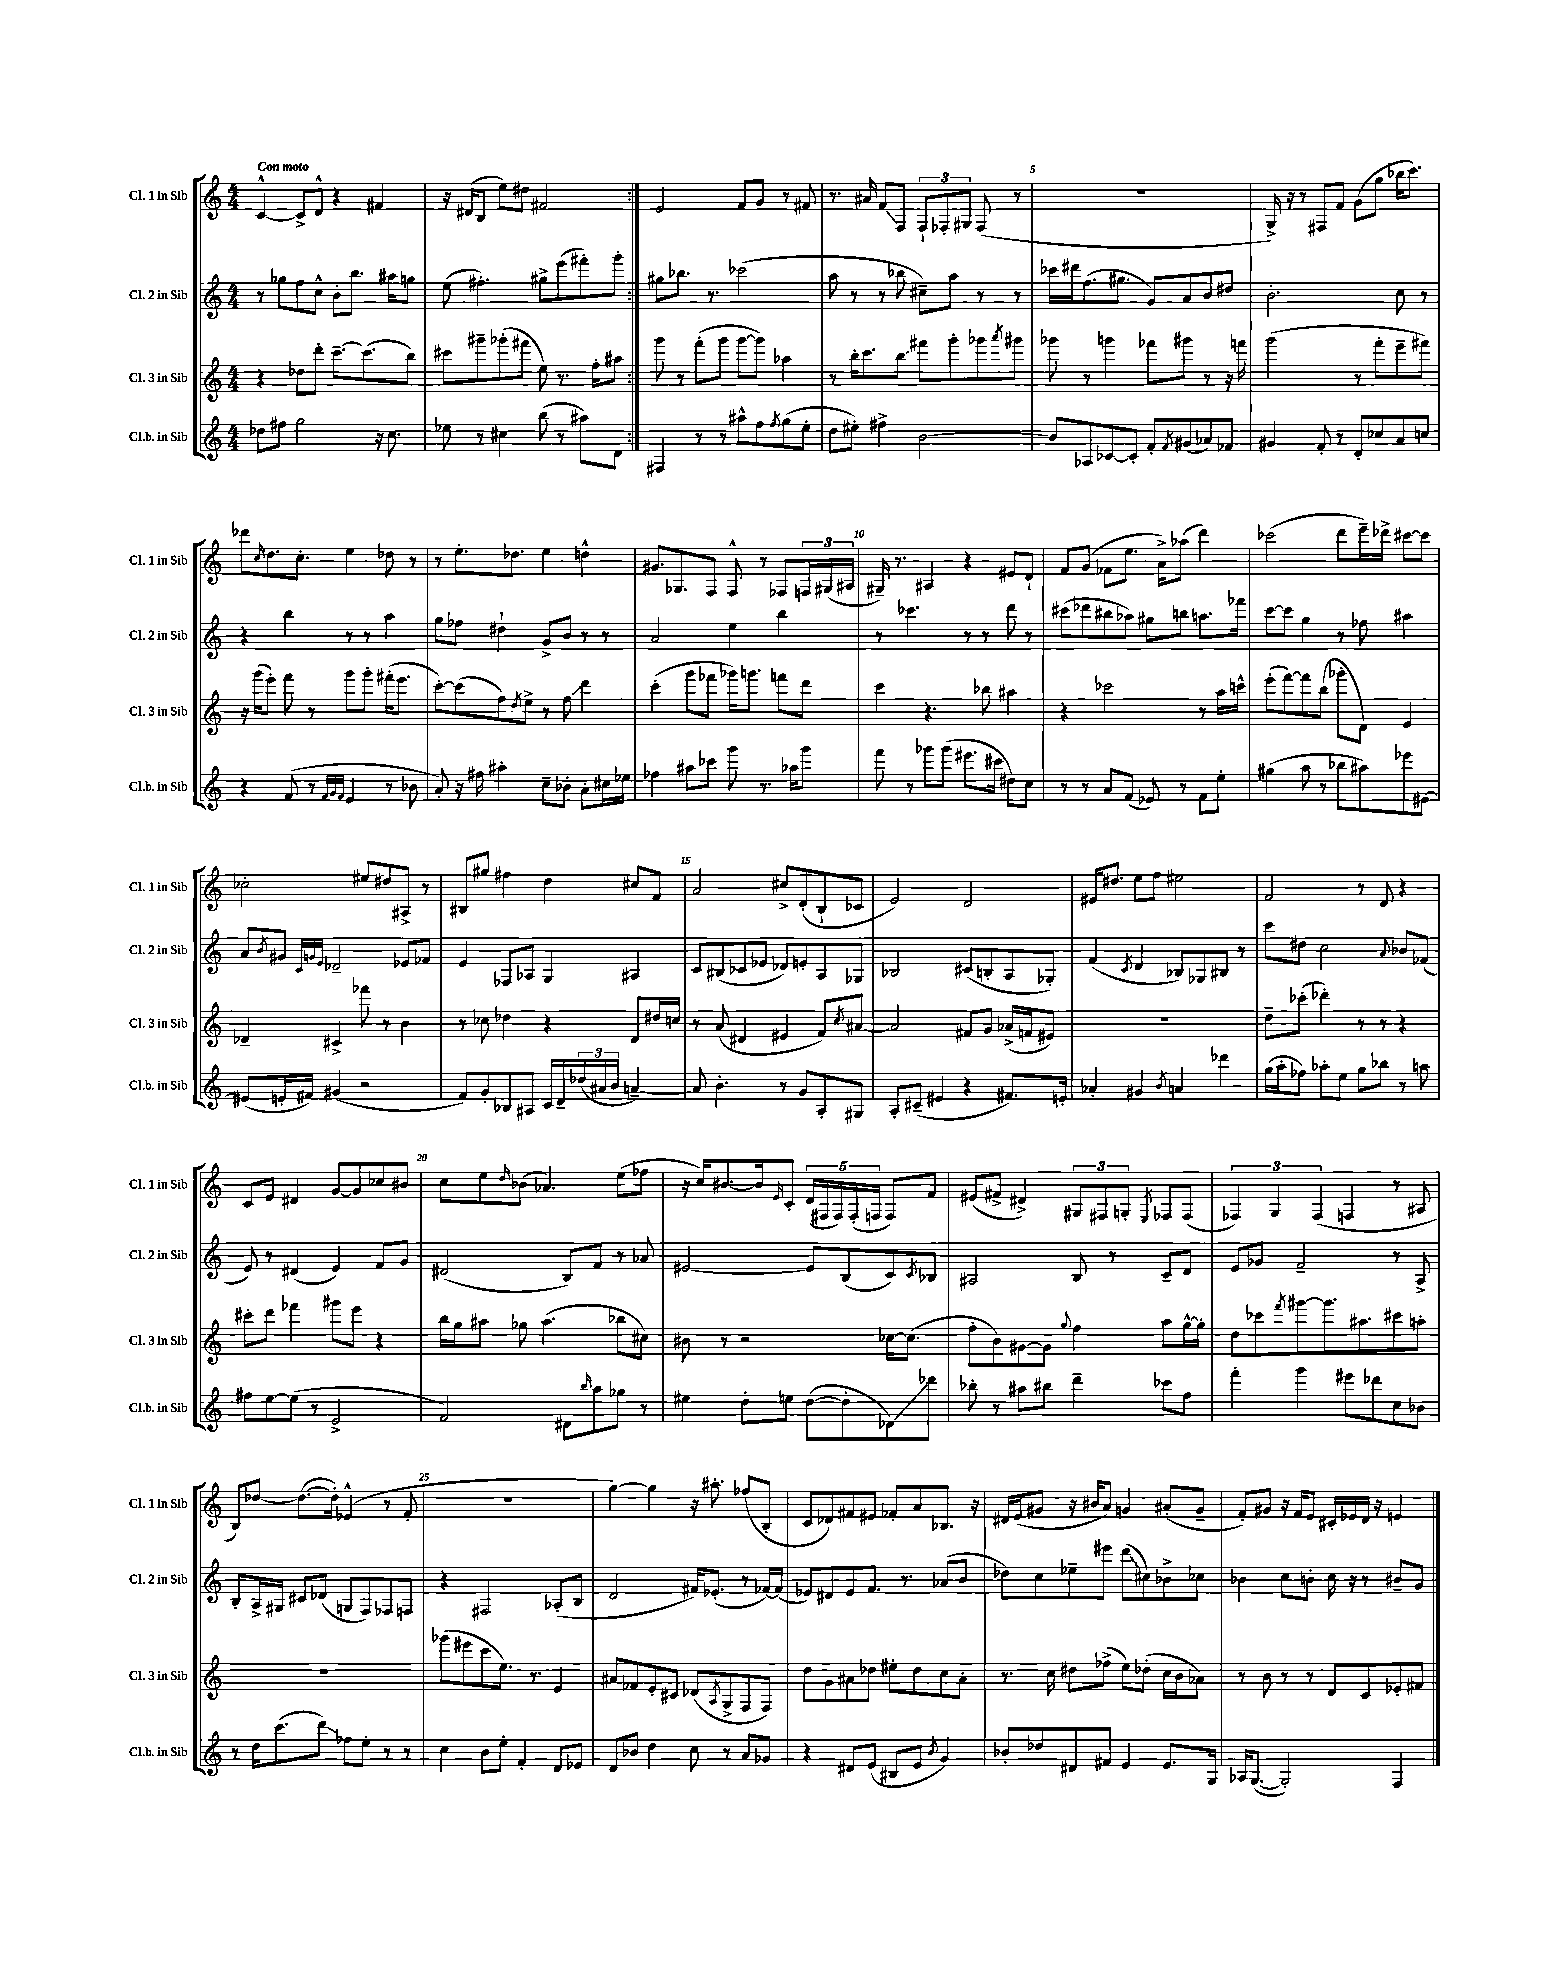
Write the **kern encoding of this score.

**kern	**kern	**kern	**kern
*staff4	*staff3	*staff2	*staff1
*clefG2	*clefG2	*clefG2	*clefG2
*k[]	*k[]	*k[]	*k[]
*M4/4	*M4/4	*M4/4	*M4/4
8dd-	4r	8r	[4c^^
8ff#	.	8gg-	.
2gg	8dd-	8ff	8c^]
.	8ddd'	8cc^^	8d^^
.	[8.ccc~	8b'	4r
.	.	8.bb	.
.	(8.ccc]	.	.
16r	.	.	4f#
8.cc	.	16aa#	.
.	8bb)	8gg	.
=	=	=	=
8ee-	8ccc#	(8ee	16r
.	.	.	(16d#
8r	8ggg#~	4.ff#')	8B
4cc#	(8ggg-'	.	8ee)
.	8fff#	.	8dd#
(8bb	8ee)	8gg#^	2f#
8r	8.r	(8eee	.
8aa#)	.	8fff#')	.
.	16ff'	.	.
8d	8aa#	8ggg'	.
=:|!	=:|!	=:|!	=:|!
4F#	8ggg	8gg#	2e
.	8r	8.bb-	.
8r	(8fff'	.	.
.	.	8.r	.
8r	8ggg	.	.
8aa#^^	[8ggg	(2ccc-	8f
8ff	8ggg])	.	8g
8qff	.	.	.
(8gg	4aa-	.	8r
8ee'	.	.	8f#
=	=	=	=
8dd	8r	8aa	8.r
8ee#')	16bb'	8r	.
.	8.ccc	.	16a#
4ff#^	.	8r	8f
.	8bb	8bb-	8F
[2b	8fff#	8cc#~)	12F`
.	.	.	12F-'
.	8ggg'	8aa	.
.	.	.	12G#
.	8ggg-	8r	(8F-
.	8qaaa	.	.
.	8ggg#	8r	8r
=	=	=	=
8b]	8ggg-	16ccc-	1r
.	.	16ddd#	.
8A-	8r	(8.ff	.
[8c-	4ggg	.	.
.	.	8.gg#	.
8c-']	.	.	.
8f'	8fff-	8g)	.
8qf	.	.	.
(8g#	8ggg#	8a	.
8a-)	8r	8b	.
8f-	16r	8dd#	.
.	16fff	.	.
=	=	=	=
4g#	(2ggg	2.b'	16G^)
.	.	.	16r
.	.	.	8r
8f'	.	.	8F#
8r	.	.	8f
8d'	8r	.	(8g
8cc-	8fff'	.	8gg
8a	8eee~	8cc	16bb-
.	.	.	8.ccc)
8cc	8fff#)	8r	.
=	=	=	=
4r	16r	4r	8ddd-
.	(16ggg	.	.
.	.	.	16qqcc
.	8eee')	.	8.dd
(8f	8fff	4bb	.
.	.	.	8.cc'
8r	8r	.	.
32qqf	.	.	.
32qqg	.	.	.
32qqf	.	.	.
4e	8ggg	8r	4ee
.	8ggg'	8r	.
8r	(16fff#'	4aa	8dd-
.	8.eee	.	.
8b-	.	.	8r
=	=	=	=
8a')	[8ccc')	8gg	8r
16r	(8ccc]	8ff-	8.ee'
16ff#	.	.	.
4aa#'	8ff)	4dd#`	.
.	.	.	8.dd-
.	8qdd	.	.
.	8ee^	.	.
8cc~	8r	8g^	4ee
8b-'	8ff	8b	.
8a'	4ddd	8r	4dd^^
16cc#	.	8r	.
16ee-	.	.	.
=	=	=	=
4ff-	(4ccc'	2a	8.g#
.	.	.	8.G-
8aa#	8ggg	.	.
8ccc-	8fff-	.	8F
8ggg	16ggg-)	4ee	8F^^
.	8.ggg	.	.
8.r	.	.	8r
.	8fff	4bb	8F-
16aa-	.	.	.
8ggg	8ddd	.	24F
.	.	.	(24G#
.	.	.	24A#
=	=	=	=
8fff	4ccc	8r	16G#~)
.	.	.	8.r
8r	.	4.ccc-	.
8ggg-	4.r	.	4A#
(8ggg-	.	.	.
8.eee#	.	8r	4r
.	8bb-	8r	.
16ccc#	.	.	.
8dd#)	4aa#	8ddd	8e#
8cc	.	8r	8d`
=	=	=	=
8r	4r	(8ccc#	8f
8r	.	8ddd-	(8g
8a	2ccc-	8bb#	8f-
(8f	.	8aa-)	8.ee
8e-)	.	8gg#	.
.	.	.	16a^)
8r	.	8bb	(8aa-
8f	8r	8.aa	4ddd)
8ee'	16aa	.	.
.	16ccc^^	16fff-	.
=	=	=	=
(4gg#	(8eee'	[8ccc	(2ccc-
.	[8fff)	8ccc]	.
8aa	8fff]	4gg	.
8r	(8bb	.	.
8bb-	8ggg-'	8r	8ddd
8aa#)	8d)	8ff-	16eee~)
.	.	.	16ddd-^
8eee-	4e	4aa#	[8ccc#
[8e#	.	.	8ccc#]
=	=	=	=
(8e#]	4d-~	8a	2cc-'
.	.	8qb	.
16e'	.	8g#	.
16f#)	.	.	.
.	.	32qqc	.
.	.	32qqg	.
.	.	32qqe	.
(4g#	4c#^	2d-~	.
2r	8fff-	.	8ee#
.	8r	.	8dd#
.	4b	8e-	8A#^
.	.	8f-	8r
=	=	=	=
8f)	8r	4e	8B#
8g'	8cc-	.	8gg#
8B-	4dd-	8F-	4ff#
8A#	.	8A-	.
16c	4r	4G	4dd
16d~	.	.	.
(24dd-	.	.	.
24a#	.	.	.
24b	.	.	.
[4a~)	8d	4A#	8cc#
.	16dd#	.	8f
.	16cc	.	.
=	=	=	=
8a]	8r	8c	2a
4.b'	(8a	(8B#	.
.	4d#	8c-	.
.	.	8e-	.
8r	4e#	8d-)	8cc#^
8g	.	8e'	(8d'
8A'	8f)	8A	8B`
.	8qcc	.	.
8G#	[8a#	8G-	8c-
=	=	=	=
8A'	2a#]	2B-	2e)
(8c#~	.	.	.
4e#	.	.	.
4r	8f#	(8c#	2d
.	8g	8B'	.
8.f#)	(16a-^	8A	.
.	16f	.	.
.	8e#)	8G-')	.
16e'	.	.	.
=	=	=	=
4a-'	1r	(4f	16e#
.	.	.	8.dd#
.	.	8qc	.
4g#	.	4d	8ee
.	.	.	8ff
8qb	.	.	.
4a	.	8B-)	2ee#
.	.	8G-	.
4ddd-	.	8B#	.
.	.	8r	.
=	=	=	=
(16gg	8dd~	8ccc	2f
16aa'	.	.	.
8ff-)	(8ccc-'	8dd#	.
8aa-'	4ddd-')	2cc	.
8ee	.	.	.
8gg	8r	.	8r
8bb-	8r	.	8d
.	.	8qqa	.
8r	4r	8b-	4r
8aa	.	(8f-	.
=	=	=	=
8ff#	8ccc#'	8e)	8c
[8ee	8ddd	8r	8e
(8ee]	4fff-	(4d#	4d#
8r	.	.	.
2e^	8ggg#	4e)	[8g
.	8eee	.	8g]
.	4r	8f	8cc-
.	.	8g	8b#
=	=	=	=
2f)	16bb	(2d#	8cc
.	16gg	.	.
.	8aa#	.	8ee
.	.	.	16qqdd
.	8gg-	.	(8b-
.	(4.aa#	.	4.a-)
8d#	.	8B)	.
16qqbb	.	.	.
8aa	.	8f	.
8gg-	8bb-	8r	(8ee
8r	8cc#)	8a-	8ff-
=	=	=	=
4ee#	8b#	[2e#	16r
.	.	.	16cc)
.	8r	.	[8.b#
8dd'	2r	.	.
.	.	.	16b#]
.	.	.	16qqe
8ee	.	.	8c'
([8dd	.	8e#]	(20d
.	.	.	20F#
.	.	.	20F#)
8dd']	.	(8B	.
.	.	.	(20F#'
.	.	.	20F
8d-)	[16cc-	8c)	8F)
.	(8.cc-]	.	.
.	.	8qc	.
8ddd-	.	8B-	8f
=	=	=	=
8bb-'	8ff'	2A#	(8e#
8r	8b)	.	8f#^
8aa#	[8g#	.	4d#^)
8bb#	8g#]	.	.
.	8qqgg	.	.
4ddd~	4ff	8B	12G#
.	.	.	12F#
.	.	8r	.
.	.	.	12G'
.	.	.	8qE
8ccc-	8aa	8c~	8F-
8ff	[16gg^^	8d	(8F-
.	16gg']	.	.
=	=	=	=
4fff'	8dd	8e	6F-)
.	8ccc-	8g-	.
.	.	.	6G
.	8qfff	.	.
4ggg	[8ggg#	2f~	.
.	.	.	(6F-
.	8.ggg#]	.	.
8eee#	.	.	4F
.	8.aa#	.	.
8ddd-	.	.	.
8cc	8ccc#	8r	8r
8b-	8aa'	8A^	8A#
=	=	=	=
8r	1r	8B'	8B)
16dd	.	16A^	[8dd-
(8.ccc	.	16G#	.
.	.	8c#	(8.dd-_
8ddd)	.	(8d-	.
.	.	.	16dd-'])
8ff-	.	8G	(4e-^^
8ee'	.	8F)	.
8r	.	8F-	8r
8r	.	8F	8f'
=	=	=	=
4cc	(8ggg-	4r	1r
.	8eee#	.	.
8b	8ccc	2F#	.
8ee'	8.ee)	.	.
4f'	.	.	.
.	8.r	.	.
8d	4e	(8A-'	.
8e-	.	8B	.
=	=	=	=
8d	8a#	2d	[4gg)
8b-	8f-	.	.
4dd	8e'	.	4gg]
.	8c#	.	.
8cc	(8d-	16f#)	16r
.	.	(8.e-'	8.aa#'
.	8qA	.	.
8r	8G^	.	.
8a	8F	8r	(8ff-
8g-	8F)	[16f-)	8B'
.	.	(16f-]	.
=	=	=	=
4r	8dd	8e-)	8c
.	8g	8d#	8d-)
8d#	8a#	8e-	8f#
(8e	8dd-	8.f	8e#
8B#	8ee#'	.	8f-'
.	.	8.r	.
8e	8dd-	.	8a
8qb	.	.	.
4g)	8cc	(8a-	8.B-
.	8a#'	8b	.
.	.	.	16r
=	=	=	=
8b-'	8.r	8dd-)	16d#
.	.	.	(16e
8dd-	.	8cc	8g#
.	16cc	.	.
8d#	8dd#	8ee-~	16r
.	.	.	16b#
8f#	(8ff-^	8eee#	8a)
4e	8ee)	(8ddd	4g
.	(8dd-'	8cc#)	.
8.e	16cc	8b-^	(8a#'
.	16b	.	.
.	8a-)	8cc-	8g~
16G	.	.	.
=	=	=	=
16A-	8r	4b-	8f')
([8.G	.	.	.
.	8b	.	8g#
2G'])	8r	8cc	16r
.	.	.	16f
.	8r	8b'	8e
.	8d	16cc	16c#'
.	.	16r	16e-
.	8c	8r	16d
.	.	.	16r
4F	8e-'	8b#~	4e
.	8f#	8g	.
==	==	==	==
*-	*-	*-	*-
